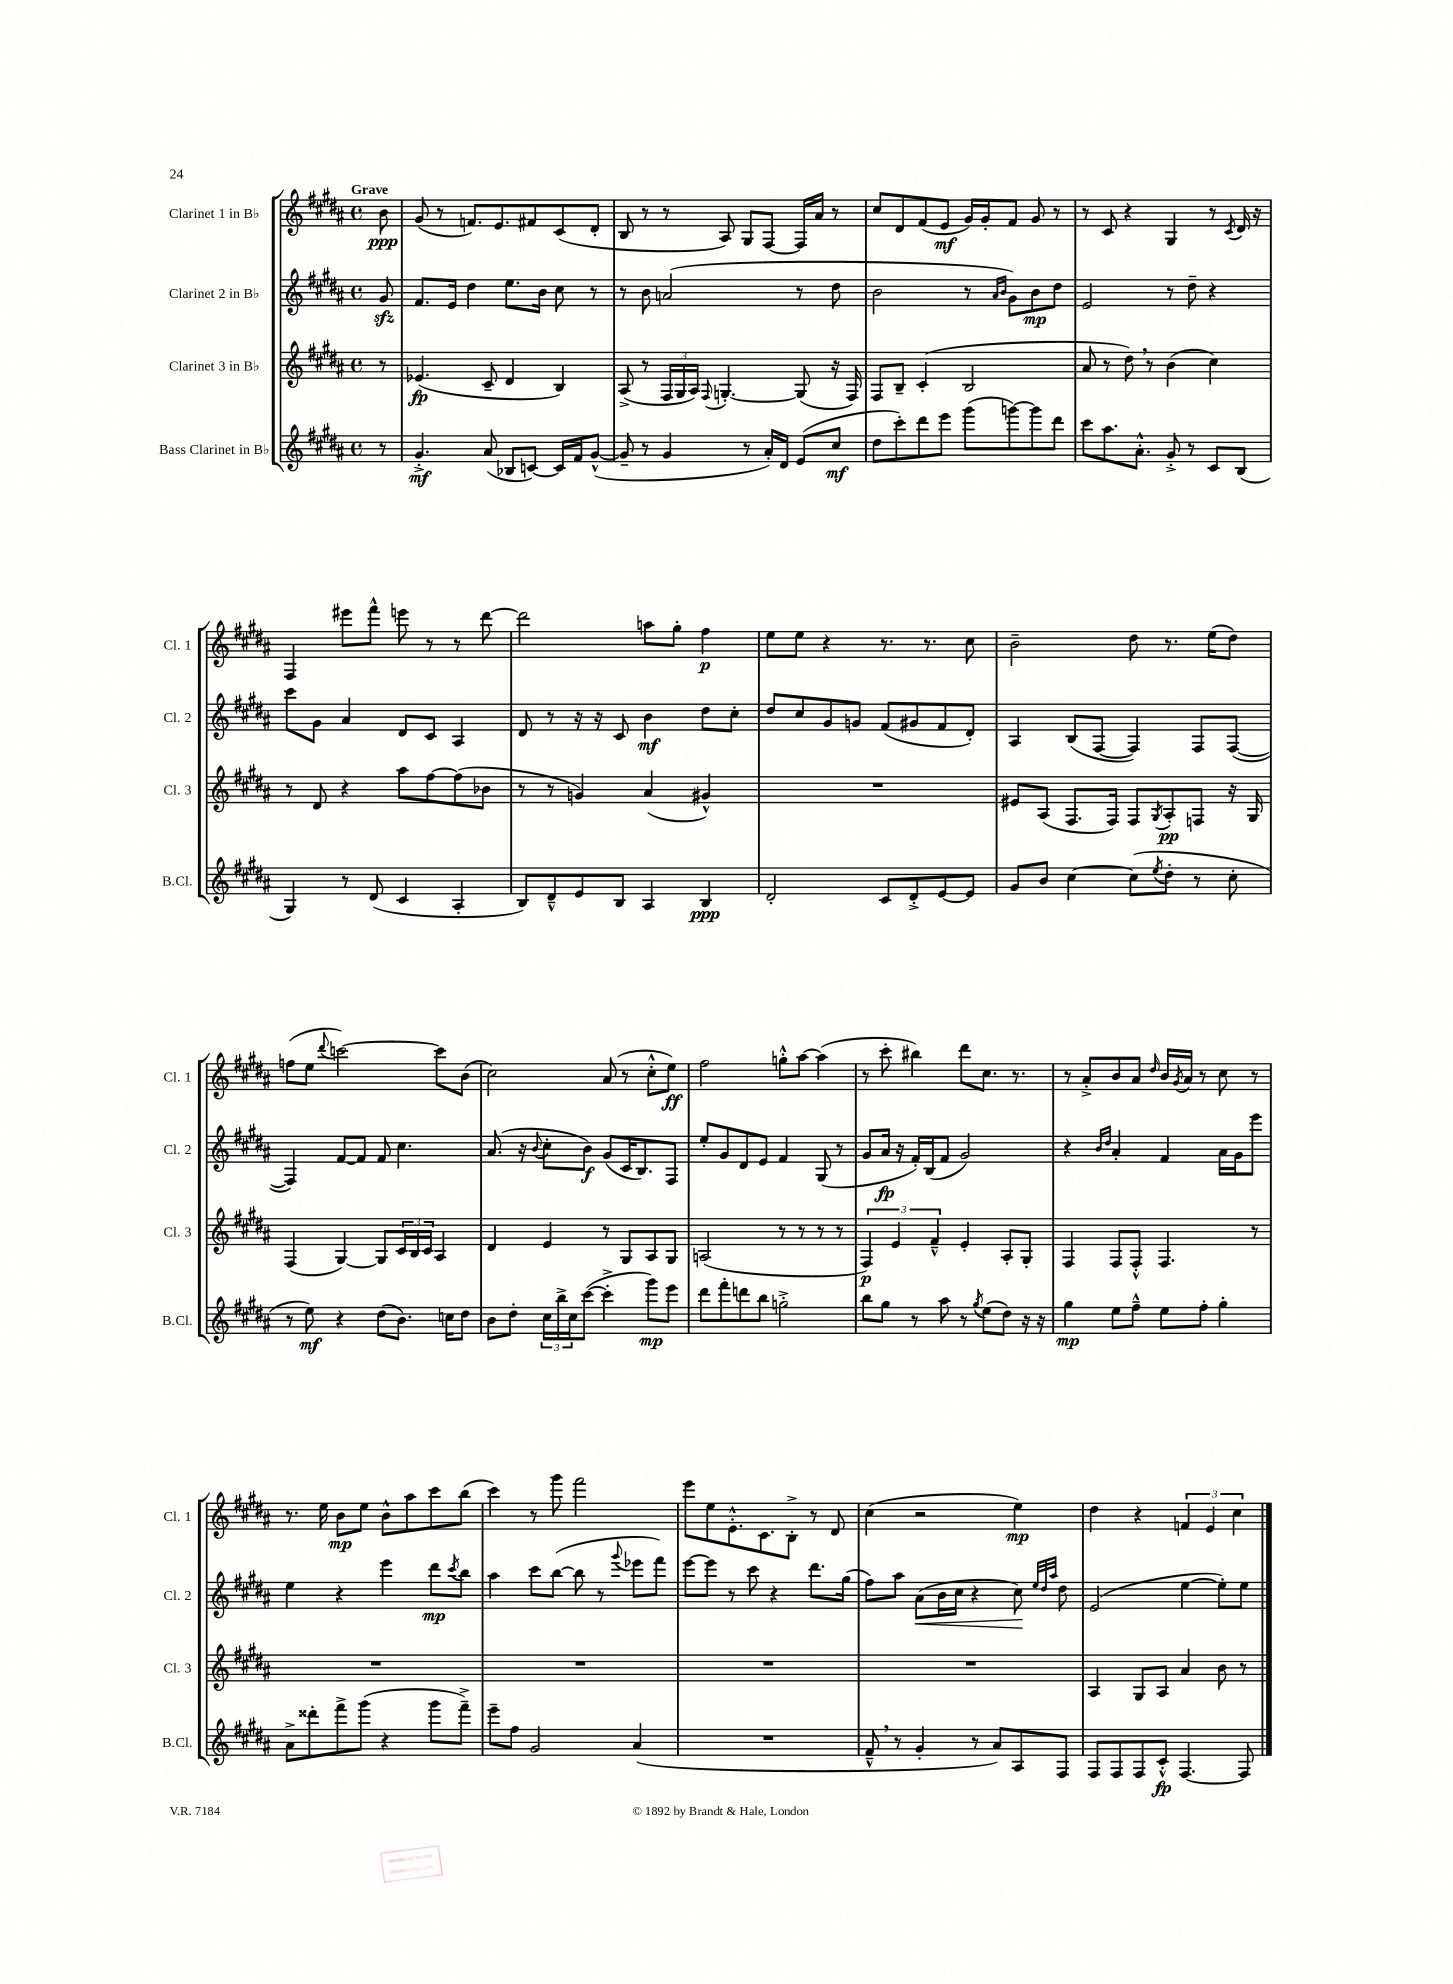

**kern	**dynam	**kern	**dynam	**kern	**dynam	**kern	**dynam
*part4	*part4	*part3	*part3	*part2	*part2	*part1	*part1
*staff4	*staff4	*staff3	*staff3	*staff2	*staff2	*staff1	*staff1
*I"Bass Clarinet in B♭	*	*I"Clarinet 3 in B♭	*	*I"Clarinet 2 in B♭	*	*I"Clarinet 1 in B♭	*
*I'B.Cl.	*	*I'Cl. 3	*	*I'Cl. 2	*	*I'Cl. 1	*
*clefG2	*	*clefG2	*	*clefG2	*	*clefG2	*
*k[f#c#g#d#a#]	*	*k[f#c#g#d#a#]	*	*k[f#c#g#d#a#]	*	*k[f#c#g#d#a#]	*
*M4/4	*	*M4/4	*	*M4/4	*	*M4/4	*
*met(c)	*	*met(c)	*	*met(c)	*	*met(c)	*
=	=	=	=	=	=	=	=
!	!	!	!	!	!	!LO:TX:a:B:t=Grave	!
8r	.	8r	.	8g#zz/	.	8b\	ppp
=1	=1	=1	=1	=1	=1	=1	=1
4.g#'^/	mf	(4.e-X/	fp	8.f#/L	.	(8g#/	.
.	.	.	.	.	.	8r	.
.	.	.	.	16e/Jk	.	.	.
.	.	.	.	4dd#\	.	8.fn/L)	.
(8a#/	.	8c#~/	.	.	.	.	.
.	.	.	.	.	.	8.e/	.
8B-X/L	.	4d#/	.	8.ee\L	.	.	.
[8cn/J)	.	.	.	.	.	8f#X/	.
.	.	.	.	16b\Jk	.	.	.
16c/LL]	.	4B/)	.	8cc#\	.	(8c#/	.
16f#/J	.	.	.	.	.	.	.
([8g#^^/J	.	.	.	8r	.	8d#'/J	.
=2	=2	=2	=2	=2	=2	=2	=2
8g#~/]	.	(8A#^/	.	8r	.	8B/	.
8r	.	8r	.	8b\	.	8r	.
4g#/	.	24F#/LL	.	(2an/	.	8r	.
.	.	24G#/	.	.	.	.	.
.	.	24A#/JJ)	.	.	.	.	.
.	.	8qqF#/	.	.	.	.	.
.	.	[4.Gn'/	.	.	.	8A#/)	.
8r	.	.	.	.	.	8G#/L	.
16a#'/LL)	.	.	.	.	.	[8F#/J	.
16d#/JJ	.	.	.	.	.	.	.
(8e/L	.	(8G/]	.	8r	.	16F#/LL]	.
.	.	.	.	.	.	16a#/JJ	.
8cc#/J	mf	16r	.	8dd#\	.	8r	.
.	.	16F#/)	.	.	.	.	.
=3	=3	=3	=3	=3	=3	=3	=3
8dd#\L	.	8F#/L	.	2b\	.	8cc#/L	.
8ccc#'\)	.	8B~/J	.	.	.	8d#/	.
8ddd#\	.	(4c#'/	.	.	.	(8f#/	.
8eee\J	.	.	.	.	.	8e/J	mf
(8ggg#\L	.	2B/	.	8r	.	16g#/LL)	.
.	.	.	.	.	.	16g#'/J	.
.	.	.	.	16qqa#/LL	.	.	.
.	.	.	.	16qqb/JJ	.	.	.
[8gggn\)	.	.	.	8g#\L)	.	8f#/J	.
8ggg\]	.	.	.	8b\	mp	8g#/	.
8ddd#\J	.	.	.	8dd#\J	.	8r	.
=4	=4	=4	=4	=4	=4	=4	=4
8ccc#\L	.	8a#/	.	2e/	.	8r	.
8.aa#\	.	8r	.	.	.	8c#/	.
.	.	8dd#,\)	.	.	.	4r	.
8.a#'^^\J	.	.	.	.	.	.	.
.	.	8r	.	.	.	.	.
8g#'^/	.	(4b\	.	8r	.	4G#/	.
8r	.	.	.	8dd#~\	.	.	.
8c#/L	.	4cc#\)	.	4r	.	8r	.
.	.	.	.	.	.	8qc#/	.
(8B/J	.	.	.	.	.	16d#/	.
.	.	.	.	.	.	16r	.
!!LO:LB:g=z
=5	=5	=5	=5	=5	=5	=5	=5
4G#/)	.	8r	.	8ccc#\L	.	4F#/	.
.	.	8d#/	.	8g#\J	.	.	.
8r	.	4r	.	4a#/	.	8eee#X\L	.
(8d#/	.	.	.	.	.	8fff#^^\J	.
4c#/	.	8aa#\L	.	8d#/L	.	8eeen\	.
.	.	[8ff#\	.	8c#/J	.	8r	.
4A#'/	.	(8ff#\]	.	4A#/	.	8r	.
.	.	8b-X\J	.	.	.	[8ddd#\	.
=6	=6	=6	=6	=6	=6	=6	=6
8B/L)	.	8r	.	8d#/	.	2ddd#\]	.
8d#~^^/	.	8r	.	8r	.	.	.
8e/	.	4gn/)	.	16r	.	.	.
.	.	.	.	16r	.	.	.
8B/J	.	.	.	8c#/	.	.	.
4A#/	.	(4a#/	.	4b\	mf	8aan\L	.
.	.	.	.	.	.	8gg#'\J	.
4B/	ppp	4g#X^^/)	.	8dd#\L	.	4ff#\	p
.	.	.	.	8cc#'\J	.	.	.
=7	=7	=7	=7	=7	=7	=7	=7
2d#'/	.	1r	.	8dd#/L	.	8ee\L	.
.	.	.	.	8cc#/	.	8ee\J	.
.	.	.	.	8g#/	.	4r	.
.	.	.	.	8gn/J	.	.	.
8c#/L	.	.	.	(8f#/L	.	8.r	.
8d#'^/	.	.	.	8g#X/	.	.	.
.	.	.	.	.	.	8.r	.
[8e/	.	.	.	8f#/	.	.	.
8e/J]	.	.	.	8d#'/J)	.	8cc#\	.
=8	=8	=8	=8	=8	=8	=8	=8
8g#/L	.	8e#X/L	.	4A#/	.	2b~\	.
8b/J	.	(8A#/J	.	.	.	.	.
[4cc#\	.	8.F#/L	.	(8B/L	.	.	.
.	.	.	.	[8F#/J	.	.	.
.	.	16F#/Jk)	.	.	.	.	.
(8cc#\L]	.	8F#/L	.	4F#/])	.	8dd#\	.
8qee/	.	8qG#/	.	.	.	.	.
8dd#'\J	.	8A#'/	pp	.	.	8.r	.
8r	.	8Fn/J	.	8F#/L	.	.	.
.	.	.	.	.	.	(16ee\KL	.
8cc#'\	.	16r	.	([8F#/J	.	8dd#\J)	.
.	.	16G#/	.	.	.	.	.
!!LO:LB:g=z
=9	=9	=9	=9	=9	=9	=9	=9
8r	.	(4F#/	.	4F#/])	.	(8ffn\L	.
8ee\)	mf	.	.	.	.	8ee\J	.
.	.	.	.	.	.	8qqddd#/	.
4r	.	[4G#/)	.	[8f#/L	.	[2cccn\)	.
.	.	.	.	8f#/J]	.	.	.
(8dd#\L	.	8G#/L]	.	8f#/	.	.	.
8.b\J)	.	24c#/L	.	4.cc#\	.	.	.
.	.	24B/	.	.	.	.	.
.	.	24c#/JJ	.	.	.	.	.
.	.	4A#/	.	.	.	8ccc\L]	.
16ccn\KL	.	.	.	.	.	.	.
8dd#\J	.	.	.	.	.	(8b\J	.
=10	=10	=10	=10	=10	=10	=10	=10
8b\L	.	4d#/	.	(8.a#/	.	2cc#\)	.
8dd#'\J	.	.	.	.	.	.	.
.	.	.	.	16r	.	.	.
.	.	.	.	8qqb/	.	.	.
24cc#\LL	.	4e/	.	8cc#'\L	.	.	.
24bb^\	.	.	.	.	.	.	.
24cc#\J	.	.	.	.	.	.	.
([8ccc#\J	.	.	.	8b\J)	f	.	.
4ccc#'^\]	.	8r	.	(8g#/L	.	(8a#/	.
.	.	8G#/L	.	16c#/K	.	8r	.
.	.	.	.	8.B/)	.	.	.
8ggg#\L)	mp	8A#/	.	.	.	8cc#'^^\L	.
8eee\J	.	8G#/J	.	8F#/J	.	8ee\J)	ff
=11	=11	=11	=11	=11	=11	=11	=11
8ddd#\L	.	(2An/	.	8ee'/L	.	2ff#\	.
8fff#'\	.	.	.	8g#/	.	.	.
8dddn\	.	.	.	8d#/	.	.	.
8bb\J	.	.	.	8e/J	.	.	.
2ggn'^\	.	8r	.	4f#/	.	8ggn'^^\L	.
.	.	8r	.	.	.	[8aa#\J	.
.	.	8r	.	(8G#/	.	(4aa#\]	.
.	.	8r	.	8r	.	.	.
=12	=12	=12	=12	=12	=12	=12	=12
8bb\L	.	6F#/)	p	8g#/L	.	8r	.
8gg#\J	.	.	.	16a#/Jk	fp	8ccc#'\	.
.	.	6e/	.	.	.	.	.
.	.	.	.	16r	.	.	.
8r	.	.	.	16f#'/LL)	.	4bb#X\)	.
.	.	.	.	(16B/J	.	.	.
.	.	6f#~^^/	.	.	.	.	.
8aa#\	.	.	.	8f#/J	.	.	.
8r	.	4e'/	.	2g#/)	.	8ddd#\L	.
8qgg#/	.	.	.	.	.	.	.
(8ee\L	.	.	.	.	.	8.cc#\J	.
8dd#\J)	.	8A#'/L	.	.	.	.	.
.	.	.	.	.	.	8.r	.
16r	.	8G#'/J	.	.	.	.	.
16r	.	.	.	.	.	.	.
=13	=13	=13	=13	=13	=13	=13	=13
4gg#\	mp	4F#/	.	4r	.	8r	.
.	.	.	.	.	.	8a#'^/L	.
.	.	.	.	16qqb/LL	.	.	.
.	.	.	.	16qqdd#/JJ	.	.	.
8ee\L	.	8F#/L	.	4a#'/	.	8b/	.
8ff#~^^\J	.	8F#'^^/J	.	.	.	8a#/J	.
.	.	.	.	.	.	16qqdd#/	.
8ee\L	.	4.F#/	.	4f#/	.	16b/LL	.
.	.	.	.	.	.	8qg#/	.
.	.	.	.	.	.	16a#/JJ	.
8ff#'\J	.	.	.	.	.	8r	.
4gg#'\	.	.	.	16a#\LL	.	8cc#\	.
.	.	.	.	16g#\J	.	.	.
.	.	8r	.	8eee\J	.	8r	.
!!LO:LB:g=z
=14	=14	=14	=14	=14	=14	=14	=14
8a#^\L	.	1r	.	4ee\	.	8.r	.
8ddd##X'\	.	.	.	.	.	.	.
.	.	.	.	.	.	16ee\	.
8fff#^\	.	.	.	4r	.	8b\L	mp
(8ggg#\J	.	.	.	.	.	8ee\J	.
4r	.	.	.	4eee\	.	8b^^\L	.
.	.	.	.	.	.	8aa#\	.
8ggg#\L	.	.	.	8ddd#\L	mp	8ccc#\	.
.	.	.	.	8qccc#/	.	.	.
8fff#~^\J)	.	.	.	8bb\J	.	(8bb\J	.
=15	=15	=15	=15	=15	=15	=15	=15
8eee~\L	.	1r	.	4aa#\	.	4ccc#\)	.
8ff#\J	.	.	.	.	.	.	.
2g#/	.	.	.	8ccc#\L	.	8r	.
.	.	.	.	([8bb\J	.	8ggg#\	.
.	.	.	.	8bb\]	.	2fff#\	.
.	.	.	.	8r	.	.	.
.	.	.	.	8qqggg#/	.	.	.
(4a#/	.	.	.	8eee-X\L	.	.	.
.	.	.	.	8fff#\J)	.	.	.
=16	=16	=16	=16	=16	=16	=16	=16
1r	.	1r	.	[8eee\L	.	8eee\L	.
.	.	.	.	8eee\J]	.	8ee\	.
.	.	.	.	8r	.	8.e'^^\	.
.	.	.	.	8ccc#\	.	.	.
.	.	.	.	.	.	8.c#\	.
.	.	.	.	4r	.	.	.
.	.	.	.	.	.	8B'^\J	.
.	.	.	.	8.ddd#\L	.	8r	.
.	.	.	.	.	.	8d#/	.
.	.	.	.	(16gg#\Jk	.	.	.
=17	=17	=17	=17	=17	=17	=17	=17
8f#~^^,/	.	1r	.	8ff#\L)	.	(4cc#\	.
8r	.	.	.	8aa#\J	.	.	.
!	!	!	!	!	!LO:HP:b	!	!
4g#'/	.	.	.	(8a#\L	<	2r	.
.	.	.	.	16b\L	.	.	.
.	.	.	.	16cc#\JJ	.	.	.
8r	.	.	.	4r	.	.	.
8a#/L)	.	.	.	.	.	.	.
8A#/	.	.	.	8cc#\)	.	4ee\)	mp
.	.	.	.	32qqee/LLL	.	.	.
.	.	.	.	32qqdd#/	.	.	.
.	.	.	.	32qqaa#/JJJ	.	.	.
8F#/J	.	.	.	8dd#\	[	.	.
=18	=18	=18	=18	=18	=18	=18	=18
8F#/L	.	4A#/	.	(2e/	.	4dd#\	.
8F#/	.	.	.	.	.	.	.
8F#/	.	8G#/L	.	.	.	4r	.
8c#'^^/J	fp	8A#/J	.	.	.	.	.
[4.F#/	.	4a#/	.	[4ee\	.	6fn/	.
.	.	.	.	.	.	6e/	.
.	.	8b\	.	8ee'\L])	.	.	.
.	.	.	.	.	.	6cc#\	.
8F#/]	.	8r	.	8ee\J	.	.	.
==	==	==	==	==	==	==	==
*-	*-	*-	*-	*-	*-	*-	*-
